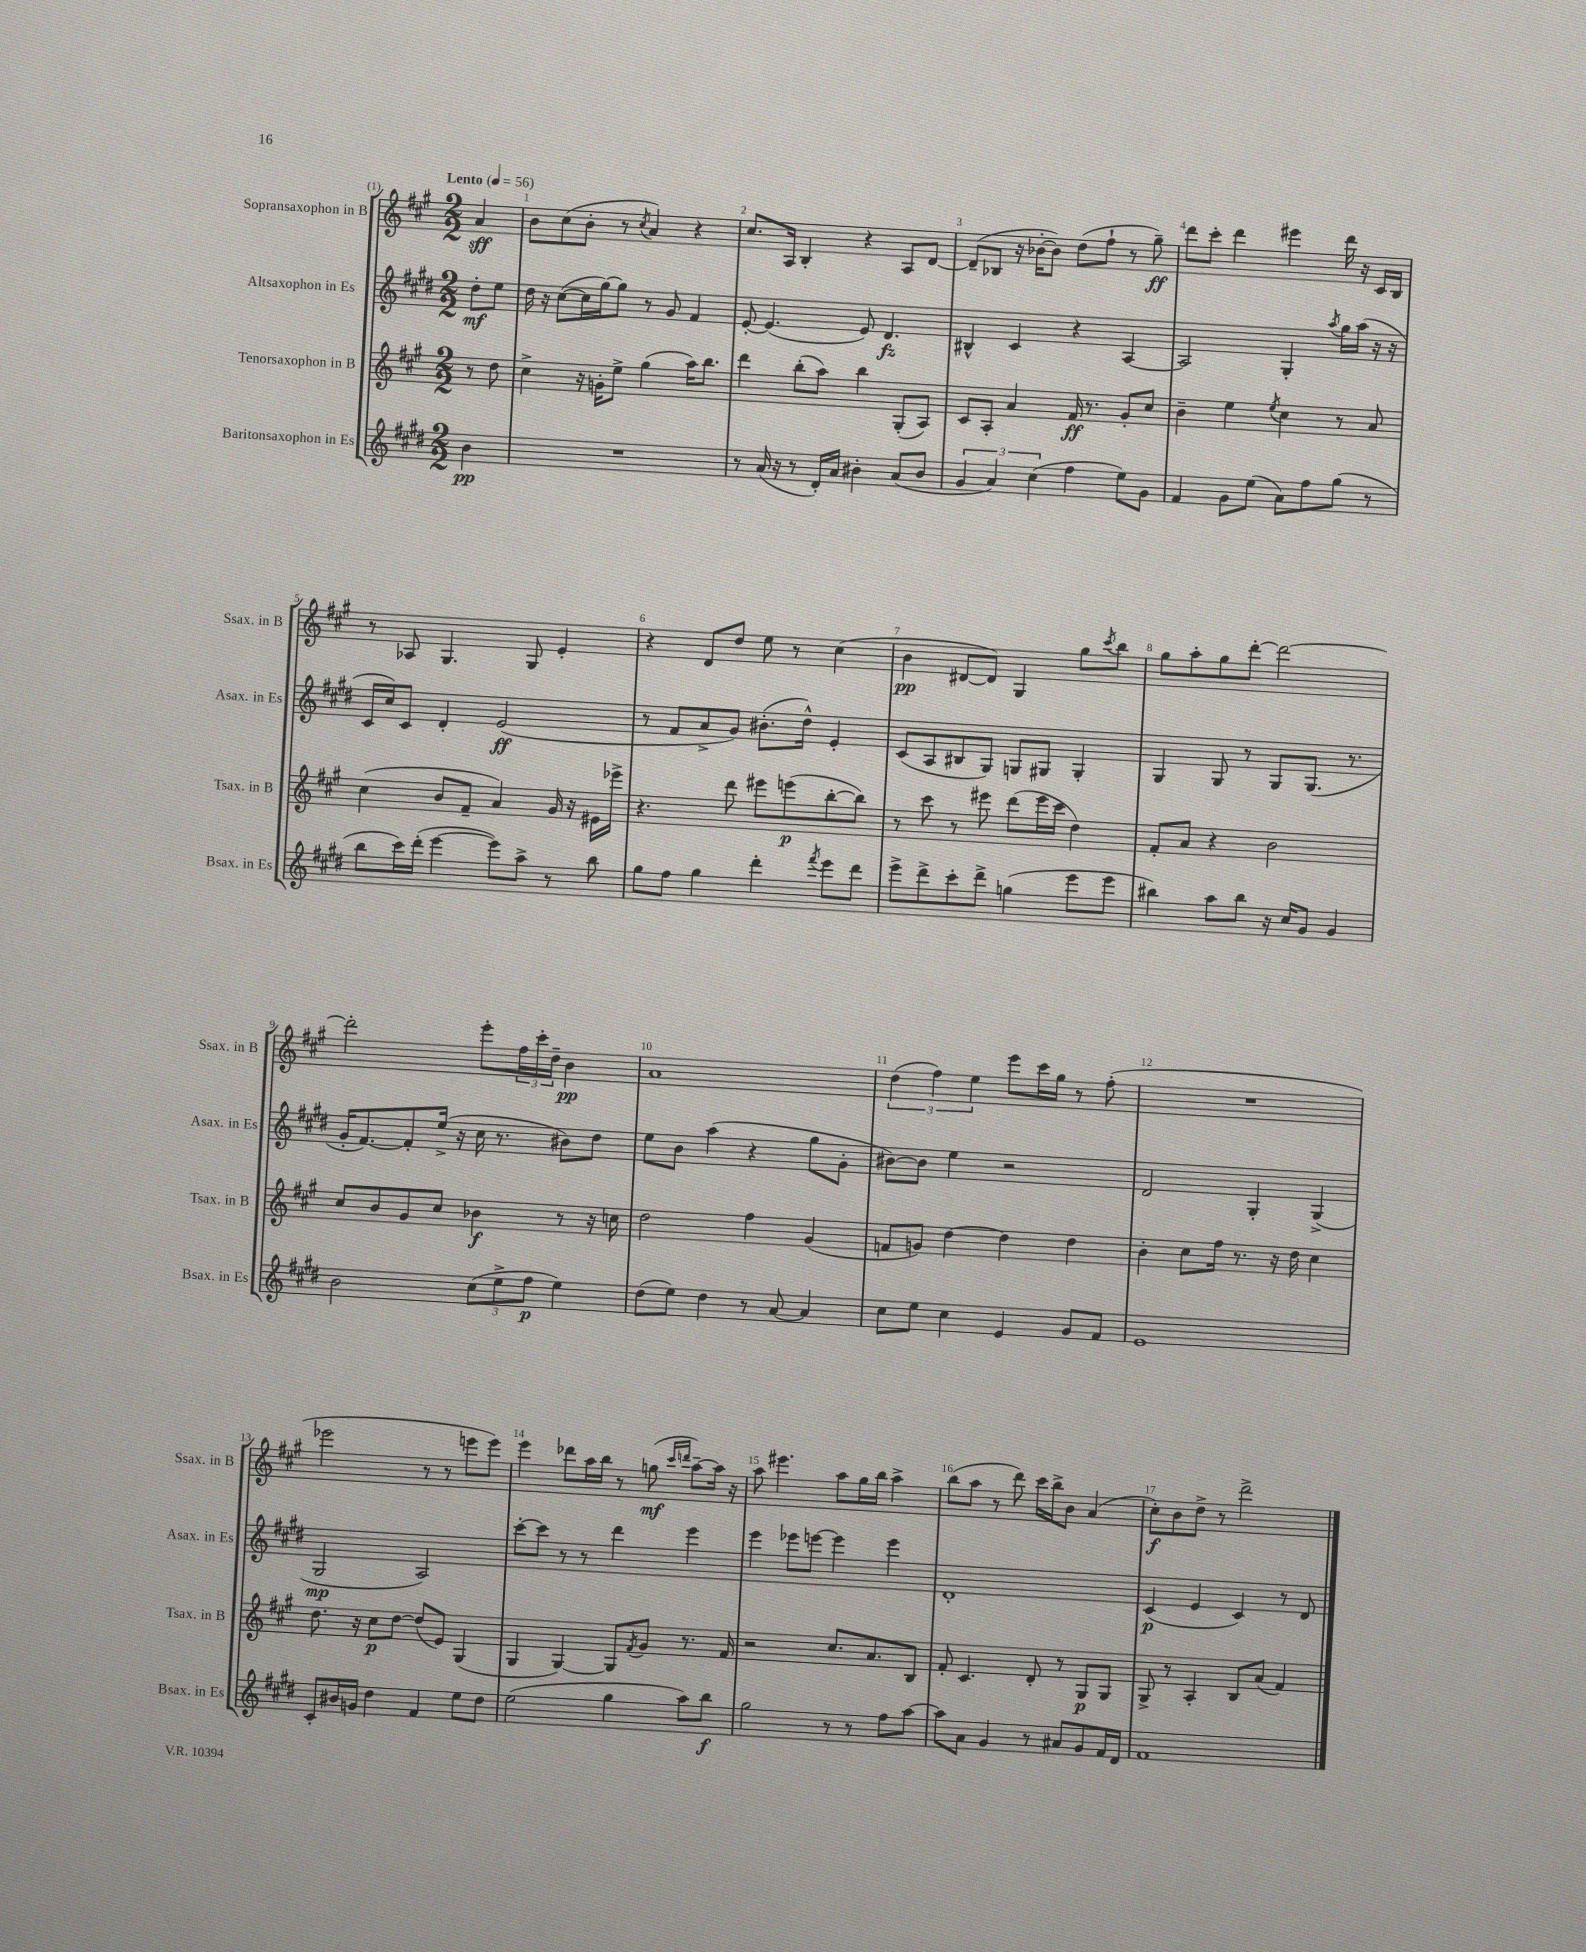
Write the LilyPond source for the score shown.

<<
\new StaffGroup <<
\new Staff = "s0" \with { instrumentName = "Sopransaxophon in B" shortInstrumentName = "Ssax. in B" } {
    \clef treble \key a \major \numericTimeSignature \time 2/2 \partial 4 \tempo "Lento" 4 = 56
    a'4\sff |
    b'8 cis''8( b'8-. r8 \acciaccatura { cis''8 } a'4) r4 |
    cis''8. a16 b4-. r4 a8 d'8~ |
    d'8--( bes8 r16 bes'16~-. bes'8) d''8( fis''8-! r8 gis''8--\ff) |
    d'''8 cis'''8-. d'''4 eis'''4 d'''16 r16 cis'16 b16 |
    r8 aes8 gis4. gis8 e'4-. |
    r4 d'8 d''8 e''8 r8 cis''4( |
    b'4\pp dis'8~ dis'8) gis4 gis''8 \acciaccatura { cis'''8 } b''8 |
    gis''8 a''8-. gis''8 d'''8~-. d'''2~ |
    d'''2-. e'''8-. \tuplet 3/2 { fis''16 cis'''16-. d''16-- } b'4\pp |
    a'1 |
    \tuplet 3/2 { d''4( fis''4) e''4 } e'''8 cis'''16 gis''16 r8 fis''8-.( |
    R1 |
    ees'''2 r8 r8 e'''8 e'''8) |
    e'''4 des'''8 a''16 b''16 r8 g''8\mf( \grace { cis'''16 d'''16 } a''8~--) a''16 r16 |
    a''8 eis'''4. a''8 gis''16 b''16 a''4-> |
    b''8( a''8 r8 d'''8) cis'''16 b''16-> b'8 a'4( |
    cis''8-.\f) b'8 d''8-> r8 d'''2-> \bar "|." |
}
\new Staff = "s1" \with { instrumentName = "Altsaxophon in Es" shortInstrumentName = "Asax. in Es" } {
    \clef treble \key e \major \numericTimeSignature \time 2/2 \partial 4
    dis''8-.\mf e''8 |
    dis''16 r16 cis''8~( cis''16 gis''16~) gis''8 r8 gis'8 fis'4 |
    e'8~-. e'4.( e'8) dis'4.\fz |
    bis4-^ cis'4 r4 a4~ |
    a2 gis4-. \acciaccatura { a''8 } gis''16 a''16( r16 r16 |
    cis'16 cis''16) cis'8 dis'4-. e'2\ff( |
    r8 fis'8 a'8-> gis'8) bis'8.-.( dis''16-^) e'4-. |
    cis'8( a8 bis8 gis8) g8 gis8 gis4-. |
    gis4 gis8 r8 gis8 gis8.( r8. |
    gis'16-. fis'8.~) fis'8-. e''16->( r16 cis''16 r8. bis'8) dis''8 |
    e''8 b'8 a''4( r4 gis''8 gis'8-. |
    bis'8~) bis'8 e''4 r2 |
    dis'2 gis4-. gis4->( |
    gis2\mp a2) |
    cis'''8~-. cis'''8 r8 r8 dis'''4 e'''4 |
    e'''4 ees'''8 e'''8~ e'''4 e'''4 |
    dis'1-. |
    cis'4\p( e'4 cis'4) r8 dis'8 \bar "|." |
}
\new Staff = "s2" \with { instrumentName = "Tenorsaxophon in B" shortInstrumentName = "Tsax. in B" } {
    \clef treble \key a \major \numericTimeSignature \time 2/2 \partial 4
    r8 d''8 |
    cis''4-> r16 g'16-. e''8-> gis''4( a''16) b''8. |
    d'''4 b''8-.( a''8) b''4 gis8-.( a8) |
    cis'8 a8-. a'4 fis'16\ff r8. gis'8-. cis''8 |
    b'4-- e''4 \acciaccatura { e''8 } cis''4 r8 a'8 |
    cis''4( b'8 fis'8-- a'4) gis'16 r16 eis'16 ees'''16-> |
    r4. d'''8 eis'''8 e'''8\p( b''8~-. b''8) |
    r8 cis'''8 r8 eis'''8 d'''8( eis'''16 cis'''16 d''4) |
    fis'8-. a'8 r4 b'2 |
    cis''8 b'8 gis'8 cis''8 bes'4\f r8 r16 c''16 |
    d''2 fis''4 gis'4( |
    f'8 g'8) d''4~ d''4 d''4 |
    b'4-. cis''8 fis''16 r8. r16 d''16 cis''4 |
    d''8. r16 cis''8\p d''8~ d''8( e'8) gis4( |
    gis4 gis4~) gis8 \acciaccatura { fis'8 } gis'8 r8. fis'16 |
    r2 cis''8. a'8. b8 |
    fis'8-. cis'4. d'8-. r8 gis8\p gis8 |
    gis8-> r8 a4-. b8 a'8( fis'4) \bar "|." |
}
\new Staff = "s3" \with { instrumentName = "Baritonsaxophon in Es" shortInstrumentName = "Bsax. in Es" } {
    \clef treble \key e \major \numericTimeSignature \time 2/2 \partial 4
    b'4\pp |
    R1 |
    r8 a'16( r16 r8 dis'16-.) a'16 bis'4-. a'8( bis'8 |
    \tuplet 3/2 { gis'4 a'4) cis''4( } fis''4 e''8) gis'8 |
    fis'4 gis'8 e''8( a'8) fis''8 gis''8( r8 |
    b''8 cis'''16) dis'''16-.( e'''4~ e'''8) a''8-> r8 b''8 |
    gis''8 fis''8 gis''4 dis'''4-. \acciaccatura { fis'''8 } e'''8 dis'''8 |
    e'''8-> dis'''8-> cis'''8-. dis'''8-> g''4( e'''8 e'''8 |
    bis''4) a''8 bis''8 r16 cis''16 gis'8 gis'4 |
    b'2 \tuplet 3/2 { cis''8( e''8-> fis''8\p } e''4) |
    dis''8( e''8) dis''4 r8 a'8~ a'4 |
    cis''8 e''8 cis''4 e'4 gis'8 fis'8 |
    e'1 |
    cis'8-. bis'16 g'16 dis''4 fis'4 e''8 dis''8 |
    e''2( gis''4 a''8) b''8\f |
    gis''2 r8 r8 fis''8 a''8~ |
    a''8 a'8 gis'4 r8 ais'8 gis'8 fis'16 dis'16 |
    fis'1 \bar "|." |
}
>>
>>
\layout { \context { \Score \override BarNumber.break-visibility = ##(#f #t #t) barNumberVisibility = #all-bar-numbers-visible } }
